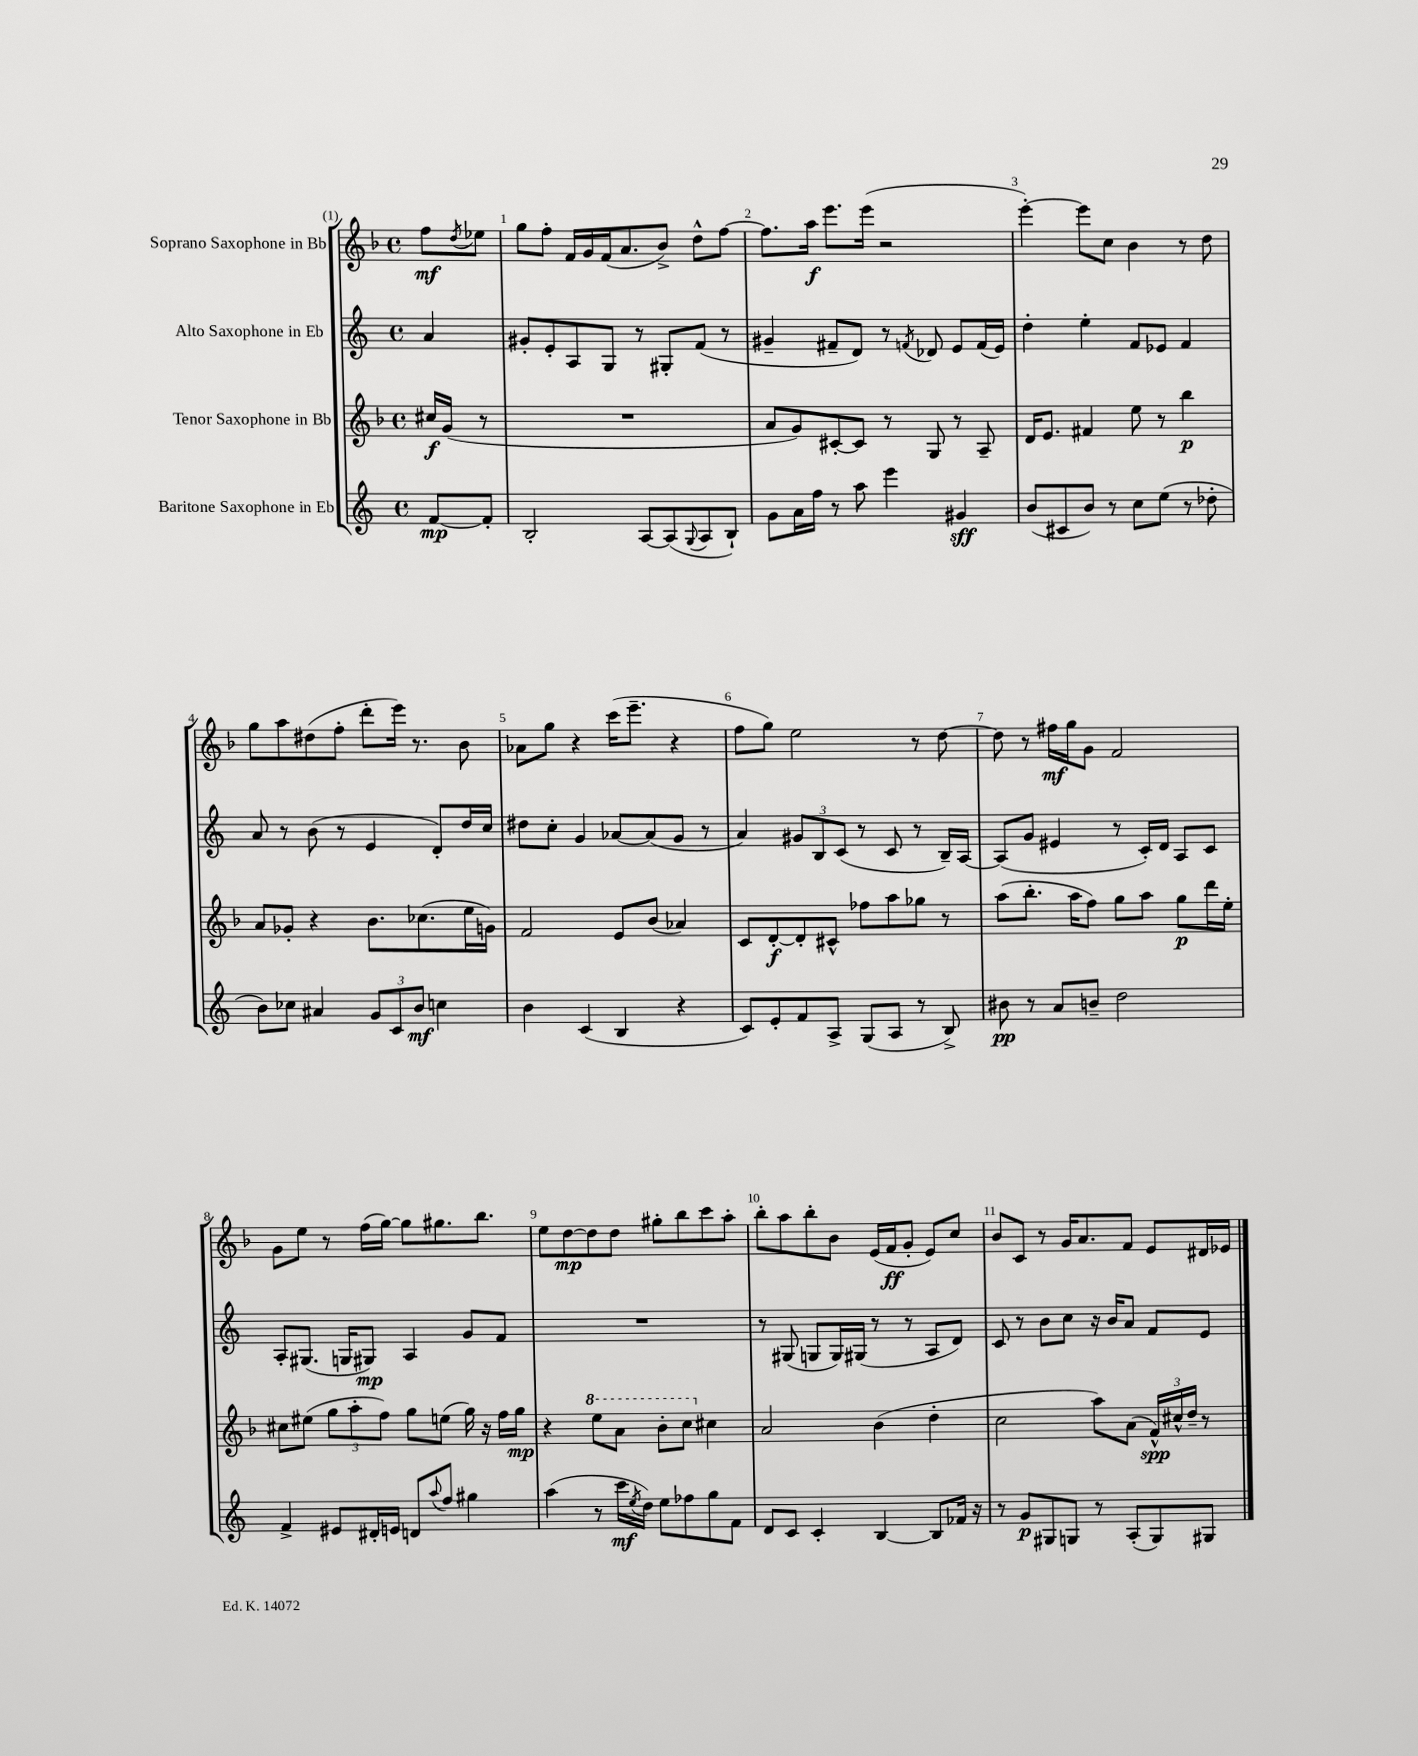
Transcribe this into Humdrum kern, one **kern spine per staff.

**kern	**kern	**kern	**kern
*staff4	*staff3	*staff2	*staff1
*clefG2	*clefG2	*clefG2	*clefG2
*k[]	*k[b-]	*k[]	*k[b-]
*M4/4	*M4/4	*M4/4	*M4/4
*met(c)	*met(c)	*met(c)	*met(c)
[8f/L	16cc#/LL	4a/	8ff\L
.	(16g/JJ	.	.
.	.	.	8qdd/
8f'/]J	8r	.	8ee-\J
=	=	=	=
2B'/	1r	8g#'/L	8gg\L
.	.	8e'/	8ff'\J
.	.	8A/	16f/LL
.	.	.	16g/
.	.	8G/J	(16f/J
.	.	.	8.a/
[8A/L	.	8r	.
(8A/]	.	8G#'/L	8b-^/J)
8qqG/	.	.	.
8A/	.	(8f/J	8dd^^\L
8B`/J)	.	8r	[8ff\J
=	=	=	=
8g\L	8a/L	4g#~/	8.ff\]L
16a\L	8g/)	.	.
16ff\JJ	.	.	16aa\Jk
8r	[8c#'/	8f#~/L	8.eee\L
8aa\	8c#/]J	8d/J)	.
.	.	.	(16eee\Jk
4eee\	8r	8r	2r
.	.	8qf/	.
.	8G/	8d-/	.
4g#/	8r	8e/L	.
.	8A~/	(16f/L	.
.	.	16e/JJ)	.
=	=	=	=
(8b/L	16d/LK	4dd'\	[4eee'\)
.	8.e/J	.	.
8c#/	.	.	.
8b/J)	4f#/	4ee'\	8eee\]L
8r	.	.	8cc\J
8cc\L	8ee\	8f/L	4b-\
(8ee\J	8r	8e-/J	.
8r	4bb-\	4f/	8r
8dd-'\	.	.	8dd\
=	=	=	=
8b\L)	8a/L	8a/	8gg\L
8cc-\J	8g-'/J	8r	8aa\
4a#/	4r	(8b\	(8dd#\
.	.	8r	8ff'\J
12g/L	8.b-\L	4e/	8ddd'\L
12c/	.	.	.
.	.	.	16eee\Jk)
12b/J	.	.	.
.	(8.cc-\	.	8.r
4cc\	.	8d'/L)	.
.	16ee\L	16dd/L	8b-\
.	16g\JJ)	16cc/JJ	.
=	=	=	=
4b\	2f/	8dd#\L	8a-\L
.	.	8cc'\J	8gg\J
(4c/	.	4g/	4r
4B/	8e/L	[8a-/L	(16ccc\LK
.	.	.	8.eee~\J
.	(8b-/J	(8a-/]	.
4r	4a-/)	8g/J	4r
.	.	8r	.
=	=	=	=
8c/L)	8c/L	4a/)	8ff\L
8e'/	[8d'/	.	8gg\J)
8f/	8d'/]	12g#/L	2ee\
.	.	12B/	.
8A^/J	8c#^^/J	.	.
.	.	(12c/J	.
(8G/L	8ff-\L	8r	.
8A/J	8aa\	8c/	.
8r	8gg-\J	8r	8r
8B^/)	8r	16B~/LL)	[8dd\
.	.	[16A/JJ	.
=	=	=	=
8b#\	(8aa\L	(8A/]L	8dd\]
8r	8.bb-'\J	8g/J	8r
8a/L	.	4e#/	16ff#\LL
.	16aa\LK	.	16gg\J
8b~/J	8ff\J)	.	8g\J
2dd\	8gg\L	8r	2f/
.	8aa\J	16c'/LL)	.
.	.	16d/JJ	.
.	8gg\L	8A/L	.
.	16ddd\L	8c/J	.
.	16ee'\JJ	.	.
=	=	=	=
4f^/	8cc#\L	8A'/L	8g\L
.	(8ee#\J	(8.G#/J	8ee\J
8e#/L	12gg\L	.	8r
.	.	16G/LK	.
.	12aa'\	.	.
16d#'/L	.	8G#/J)	(16ff\LL
.	12ff\J)	.	.
16e/JJ	.	.	[16gg\JJ)
8d/L	8gg\L	4A/	8gg\]L
8qqaa/	.	.	.
8ff/J	(8ee\J	.	8.gg#\
4gg#\	16gg\)	8g/L	.
.	16r	.	8.bb-\J
.	16ff\LL	8f/J	.
.	16gg\JJ	.	.
=	=	=	=
(4aa\	4r	1r	8ee\L
.	.	.	[8dd\
8r	8eee\L	.	8dd\]
16ccc\LL	8aa\J	.	8dd\J
8qee/	.	.	.
16dd\JJ)	.	.	.
8ee\L	8bb-'\L	.	8gg#'\L
8ff-\	8ccc\J	.	8bb-\
8gg\	4cc#\	.	8ccc\
8f\J	.	.	8aa'\J
=	=	=	=
8d/L	2a/	8r	8bb-'\L
8c/J	.	(8G#/	8aa\
4c'/	.	8G/L	8bb-'\
.	.	16G/L)	8b-\J
.	.	(16G#/JJ	.
[4B/	(4b-\	8r	(16e/LL
.	.	.	16f/J
.	.	8r	8g'/J
8B/]L	4dd'\	8A/L	8e/L)
16f-/Jk	.	8d/J)	8cc/J
16r	.	.	.
=	=	=	=
8r	2cc\	8c/	8b-/L
8g/L	.	8r	8c/J
8G#/	.	8b\L	8r
8G/J	.	8cc\J	16g/LK
.	.	.	8.a/
8r	8aa\L)	16r	.
.	.	16b/LK	.
(8A'/L	(8a\J	8a/J	8f/J
8G/)	24f^^/LL)	8f/L	8e/L
.	24cc#^^/	.	.
.	24dd~/JJ	.	.
8G#/J	8r	8e/J	16d#/L
.	.	.	16e-/JJ
==	==	==	==
*-	*-	*-	*-
